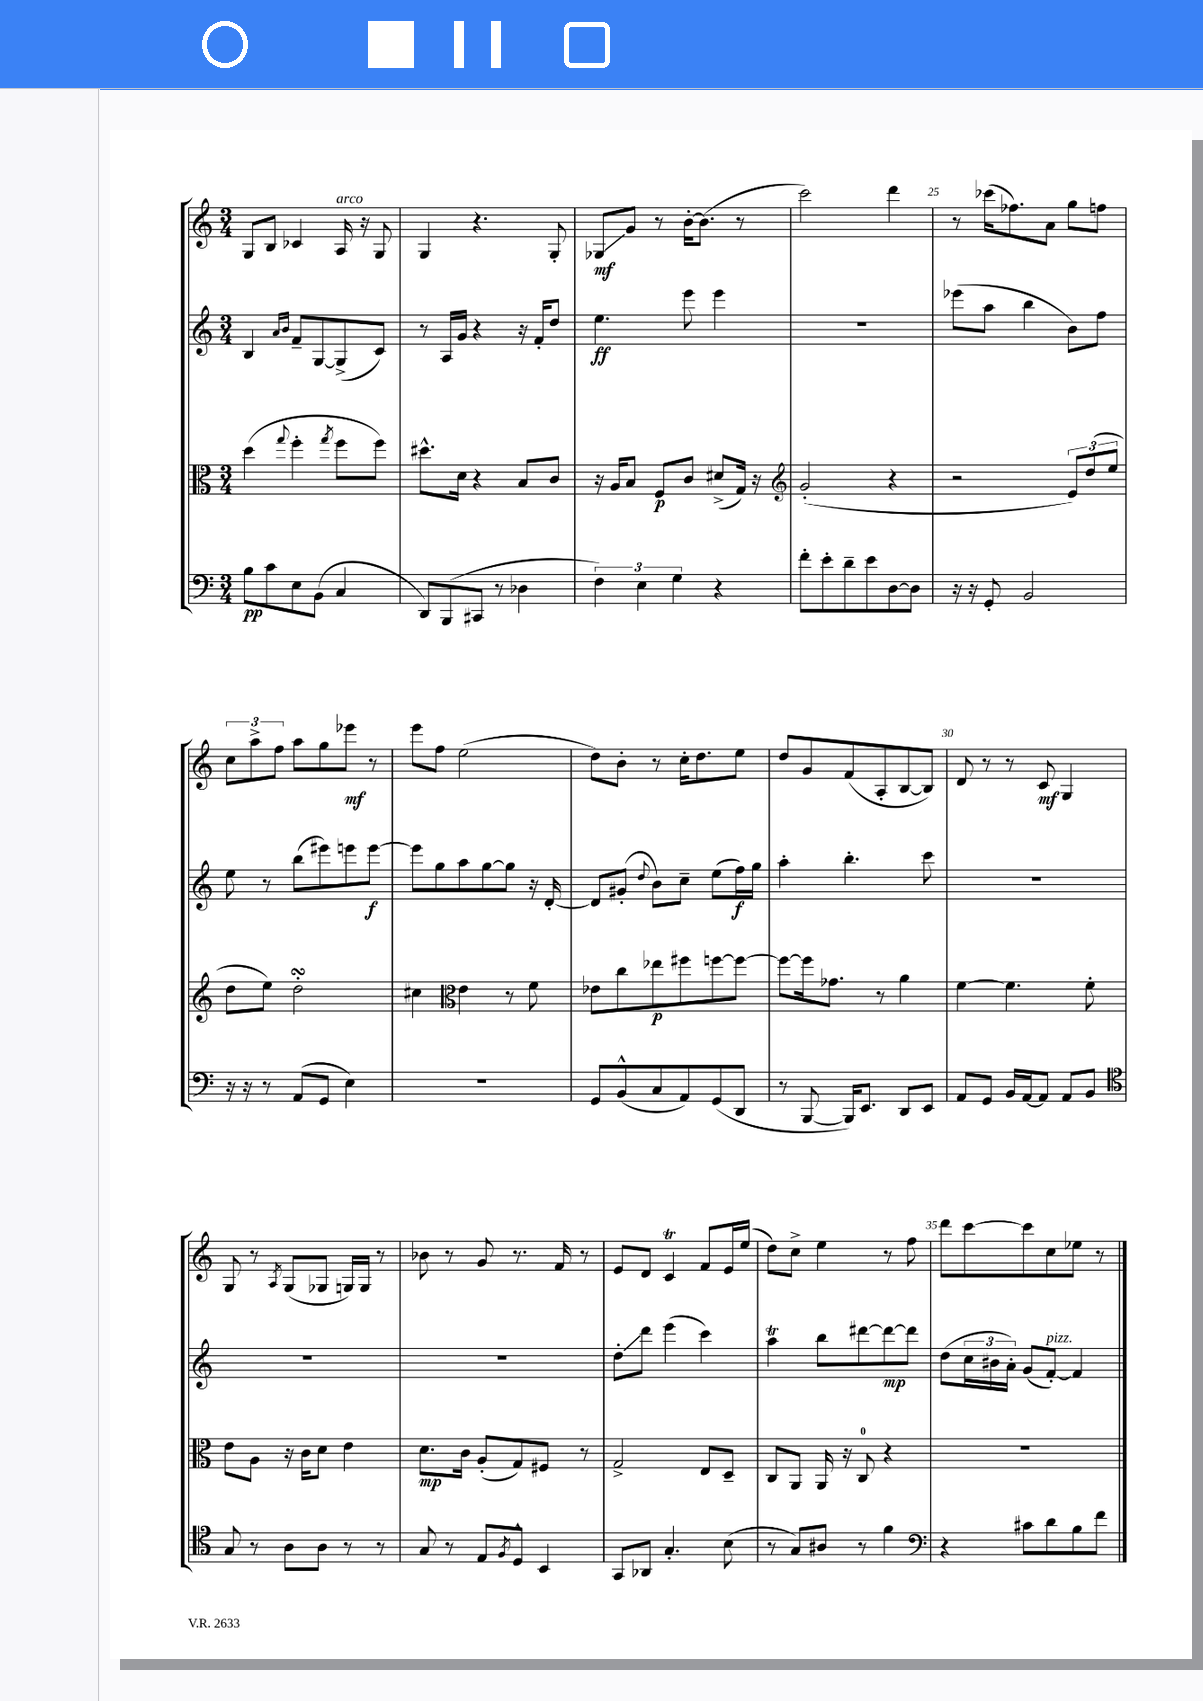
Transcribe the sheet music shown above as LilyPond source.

<<
\new StaffGroup <<
\new Staff = "s0" {
    \clef treble \key c \major \numericTimeSignature \time 3/4
    g8 b8 ces'4 a16^\markup { \italic "arco" } r16 g8 |
    g4 r4. g8-. |
    ges8\glissando\mf g'8 r8 b'16~-. b'8.( r8 |
    c'''2) d'''4 |
    r8 ces'''16( fes''8.) a'8 g''8 f''8 |
    \tuplet 3/2 { c''8 a''8-> f''8 } a''8 g''8 ees'''8\mf r8 |
    e'''8 f''8 e''2( |
    d''8) b'8-. r8 c''16-. d''8. e''8 |
    d''8 g'8 f'8( a8-. b8~ b8) |
    d'8 r8 r8 c'8\mf g4 |
    g8 r8 \acciaccatura { a8 } g8( ges8 g16) g16 r8 |
    bes'8 r8 g'8 r8. f'16 r8 |
    e'8 d'8 c'4\trill f'8 e'16 e''16( |
    d''8) c''8-> e''4 r8 f''8 |
    d'''8 c'''8~ c'''8 c''8 ees''8 r8 \bar "|." |
}
\new Staff = "s1" {
    \clef treble \key c \major \numericTimeSignature \time 3/4
    b4 \grace { a'16 b'16 } f'8-- g8~ g8->( c'8) |
    r8 a16 g'16 r4 r16 f'16-. d''8 |
    e''4.\ff e'''8 e'''4 |
    R2. |
    ees'''8( a''8 b''4 b'8) f''8 |
    e''8 r8 b''8( eis'''8) e'''8 e'''8~\f |
    e'''8 g''8 a''8 g''8~ g''8 r16 d'16~-. |
    d'8 gis'8-.( \appoggiatura { d''8 } b'8) c''8-- e''8( f''16\f) g''16 |
    a''4-. b''4.-. c'''8 |
    R2. |
    R2. |
    R2. |
    d''8-.\glissando d'''8 e'''4( c'''4) |
    a''4\trill b''8 dis'''8~ dis'''8~\mp dis'''8 |
    d''8( \tuplet 3/2 { c''16 bis'16 a'16-.) } g'8( f'8~-.^\markup { \italic "pizz." }) f'4 \bar "|." |
}
\new Staff = "s2" {
    \clef alto \key c \major \numericTimeSignature \time 3/4
    d''4( \appoggiatura { g''8 } f''4-. \acciaccatura { g''8 } f''8 f''8) |
    dis''8.-^ d'16 r4 b8 c'8 |
    r16 a16 b8 f8\p c'8 dis'8->( g16) r16 |
    \clef treble g'2-.( r4 |
    r2 \tuplet 3/2 { e'8) d''8( e''8 } |
    d''8 e''8) d''2-.\turn |
    cis''4 \clef alto e'4 r8 f'8 |
    ees'8 c''8 ees''8\p fis''8 f''8~ f''8~ |
    f''8~ f''16 ges'8. r8 a'4 |
    f'4~ f'4. f'8-. |
    e'8 a8 r16 c'16 d'8 e'4 |
    d'8.\mp c'16 a8-.( g8) fis8 r8 |
    g2-> e8 d8-- |
    c8 a,8 a,16 r16 c8-0 r4 |
    R2. \bar "|." |
}
\new Staff = "s3" {
    \clef bass \key c \major \numericTimeSignature \time 3/4
    b8\pp c'8 e8 b,8( c4 |
    d,8) b,,8( cis,8 r8 des4 |
    \tuplet 3/2 { f4) e4 g4 } r4 |
    f'8-. e'8-. d'8-- e'8 d8~ d8 |
    r16 r16 g,8-. b,2 |
    r16 r16 r8 a,8( g,8 e4) |
    R2. |
    g,8 b,8-^( c8 a,8) g,8( d,8 |
    r8 b,,8~ b,,16) e,8. d,8 e,8 |
    a,8 g,8 b,16 a,16~ a,8 a,8 b,8 |
    \clef tenor g8 r8 a8 a8 r8 r8 |
    g8 r8 e8 \acciaccatura { f8 } d8-^ b,4 |
    g,8 aes,8 g4.-. b8( |
    r8 g8) ais8 r8 f'4 |
    \clef bass r4 cis'8 d'8 b8 f'8 \bar "|." |
}
>>
>>
\layout { \context { \Score currentBarNumber = #21 \override BarNumber.break-visibility = ##(#f #t #t) barNumberVisibility = #(every-nth-bar-number-visible 5) } }
